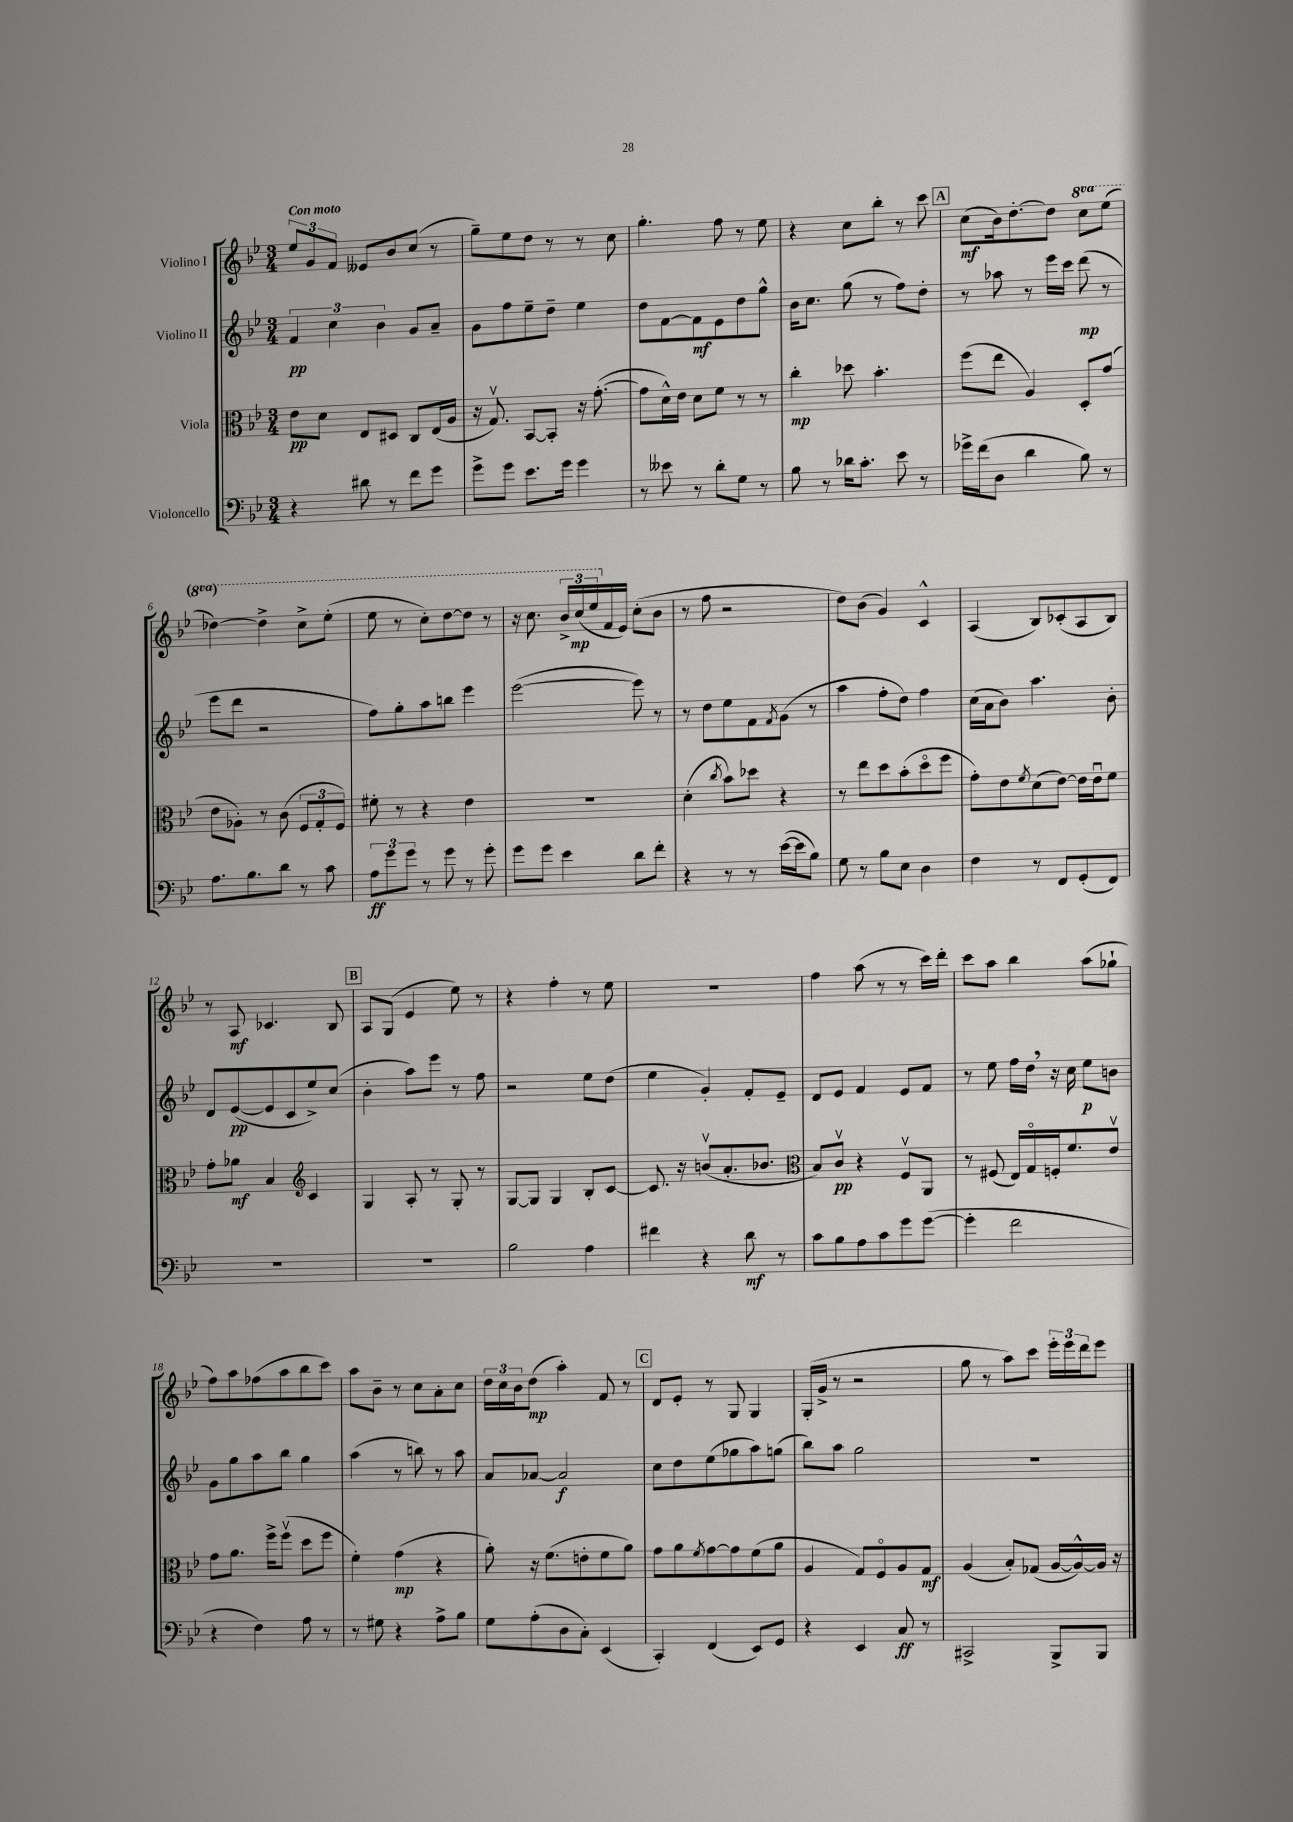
<<
\new StaffGroup <<
\new Staff = "s0" \with { instrumentName = "Violino I" } {
    \clef treble \key bes \major \numericTimeSignature \time 3/4 \set Staff.ottavationMarkups = #ottavation-simple-ordinals \tempo "Con moto"
    \tuplet 3/2 { ees''8 g'8 f'8 } eeses'8 bes'8 c''8( r8 |
    g''8--) ees''8 d''8 r8 r8 c''8 |
    g''4.-. f''8 r8 ees''8 |
    r4 c''8 bes''8-. r8 c'''8 |
    \mark \markup { \box "A" } c''8\mf( bes'16) d''8.~-. d''8 \ottava #1 c'''8 ees'''8( |
    des'''4~) des'''4-> c'''8-> ees'''8-.( |
    ees'''8 r8 c'''8-.) d'''8~ d'''8 r8 |
    r16 c'''8. \tuplet 3/2 { bes''16-> c'''16\mp( ees'''16 \ottava #0 } f'16 ees'16) c''8-.( bes'8 |
    r8 f''8 r2 |
    d''8) bes'8( g'4) c'4-^ |
    a4( bes8) ces'8-.( a8 bes8) |
    r8 a8\mf ces'4. bes8 |
    \mark \markup { \box "B" } a8 g8( ees'4 ees''8) r8 |
    r4 f''4-. r8 ees''8 |
    R2. |
    f''4 a''8( r8 r8 c'''16) d'''16-. |
    c'''8 a''8 bes''4 a''8( ges''8-! |
    f''8) a''8 fes''8( a''8 bes''8 c'''8) |
    a''8 bes'8-- r8 c''8 a'8-. c''8 |
    \tuplet 3/2 { d''16 c''16 bes'16 } d''8\mp( a''4-.) f'8 r8 |
    \mark \markup { \box "C" } d'8 ees'8-. r8 g8 g4 |
    g16-.( g'16-> r8 r2 |
    g''8 r8 a''8) c'''8 \tuplet 3/2 { ees'''16-. ees'''16 d'''16 } ees'''8 \bar "|." |
}
\new Staff = "s1" \with { instrumentName = "Violino II" } {
    \clef treble \key bes \major \numericTimeSignature \time 3/4
    \tuplet 3/2 { f'4\pp c''4 bes'4 } g'8 a'8-- |
    g'8 f''8 ees''8-- d''8-- ees''4 |
    d''8 f'8~ f'8\mf ees'8 d''8 g''8-^ |
    bes'16 c''8. g''8( r8 f''8) d''8-. |
    \mark \markup { \box "A" } r8 aes''8 r8 ees'''16 c'''16 d'''8\mp( r8 |
    ees'''8 d'''8 r2 |
    f''8) g''8-. a''8 b''8 ees'''4 |
    ees'''2~( ees'''8) r8 |
    r8 d''8 ees''8 f'8 \acciaccatura { f'8 } g'8( r8 |
    a''4 f''8-. d''8) f''4 |
    c''16( a'16 bes'8) a''4. bes'8-. |
    d'8 ees'8~\pp( ees'8 c'8 ees''8->) c''8( |
    \mark \markup { \box "B" } bes'4-. a''8) ees'''8 r8 f''8 |
    r2 ees''8 d''8( |
    ees''4 g'4-.) f'8-. ees'8-- |
    d'8 ees'8 f'4 ees'8 f'8 |
    r8 ees''8 f''16 d''16 \breathe r16 c''16 ees''8\p b'8 |
    g'8 g''8 a''8 bes''8 g''4 |
    a''4( r8 b''8) r8 a''8 |
    a'8 aes'8~ aes'2\f |
    \mark \markup { \box "C" } c''8 d''8 ees''8( ges''8 a''8) g''8( |
    bes''8) a''8 g''2 |
    R2. \bar "|." |
}
\new Staff = "s2" \with { instrumentName = "Viola" } {
    \clef alto \key bes \major \numericTimeSignature \time 3/4
    ees'8\pp d'8 ees8 dis8 c8 ees16( a16 |
    r16 g8.\upbow) bes,8~ bes,8-. r16 g'8.~-.( |
    g'8 d'16-^) ees'16 d'8 f'8 r8 r8 |
    c''4-.\mp des''8 bes'4.-. |
    \mark \markup { \box "A" } f''8( ees''8 a4) d8-. g'8( |
    ees'8 aes8-.) r8 c'8( \tuplet 3/2 { f8 g8-. f8) } |
    fis'8-. r8 r4 ees'4 |
    R2. |
    d'4-.( \acciaccatura { c''8 } bes'8) des''8 r4 |
    r8 ees''8 d''8 bes'8-.( d''8\flageolet f''8 |
    g'8-.) ees'8 \acciaccatura { f'8 } d'8( ees'8~) ees'16 ees'16\downbow f'8 |
    g'8-. aes'8\mf bes4 \clef treble c'4 |
    \mark \markup { \box "B" } g4 a8-. r8 g8-. r8 |
    g8~ g8 g4 bes8-. c'8~ |
    c'8. r16 b'8\upbow( a'8.-. bes'8. |
    \clef alto bes8) c'8\upbow\pp r4 f8\upbow a,8 |
    r8 fis8( ees16) g16\flageolet f16-. f'8. ees'8\upbow |
    g'8 a'8. f''16-> f''8\upbow( d''8 f''8 |
    f'4-.) g'4\mp( r4 |
    a'8-.) r16 f'8.( e'8-. f'8 a'8) |
    \mark \markup { \box "C" } g'8 a'8 \acciaccatura { f'8 } g'8~ g'8 f'8( a'8 |
    a4 g8) f8\flageolet a8 g8\mf |
    a4( bes8-.) ges8( a16~ a16~-^) a16 r16 \bar "|." |
}
\new Staff = "s3" \with { instrumentName = "Violoncello" } {
    \clef bass \key bes \major \numericTimeSignature \time 3/4
    r4 dis'8 r8 f'8 g'8 |
    g'8-> g'8 ees'8. g'16 g'4 |
    r8 eeses'8 r8 d'8-. g8 r8 |
    bes8 r8 des'16 c'8.-. ees'8 r8 |
    \mark \markup { \box "A" } ges'16-> f'16( d8 d'4 bes8) r8 |
    a8. bes8. d'8 r8 c'8 |
    \tuplet 3/2 { a8\ff g'8 g'8 } r8 g'8 r8 g'8-. |
    g'8 g'8 ees'4 d'8 f'8-. |
    r4 r8 r8 ees'16~( ees'16 bes8) |
    g8 r8 bes8 ees8 d4 |
    f4 r8 f,8 g,8-.( f,8) |
    R2. |
    \mark \markup { \box "B" } R2. |
    bes2 a4 |
    fis'4 r4 d'8\mf r8 |
    c'8 bes8 a8 c'8 g'8 g'8~( |
    g'4-. f'2 |
    r4 f4) a8 r8 |
    r8 gis8 r4 a8-> bes8 |
    g8 a8-.( d8 c8-.) ees,4( |
    \mark \markup { \box "C" } c,4-.) f,4( ees,8) g,8 |
    r4 ees,4 c8\ff r8 |
    cis,2-> bes,,8-> bes,,8 \bar "|." |
}
>>
>>
